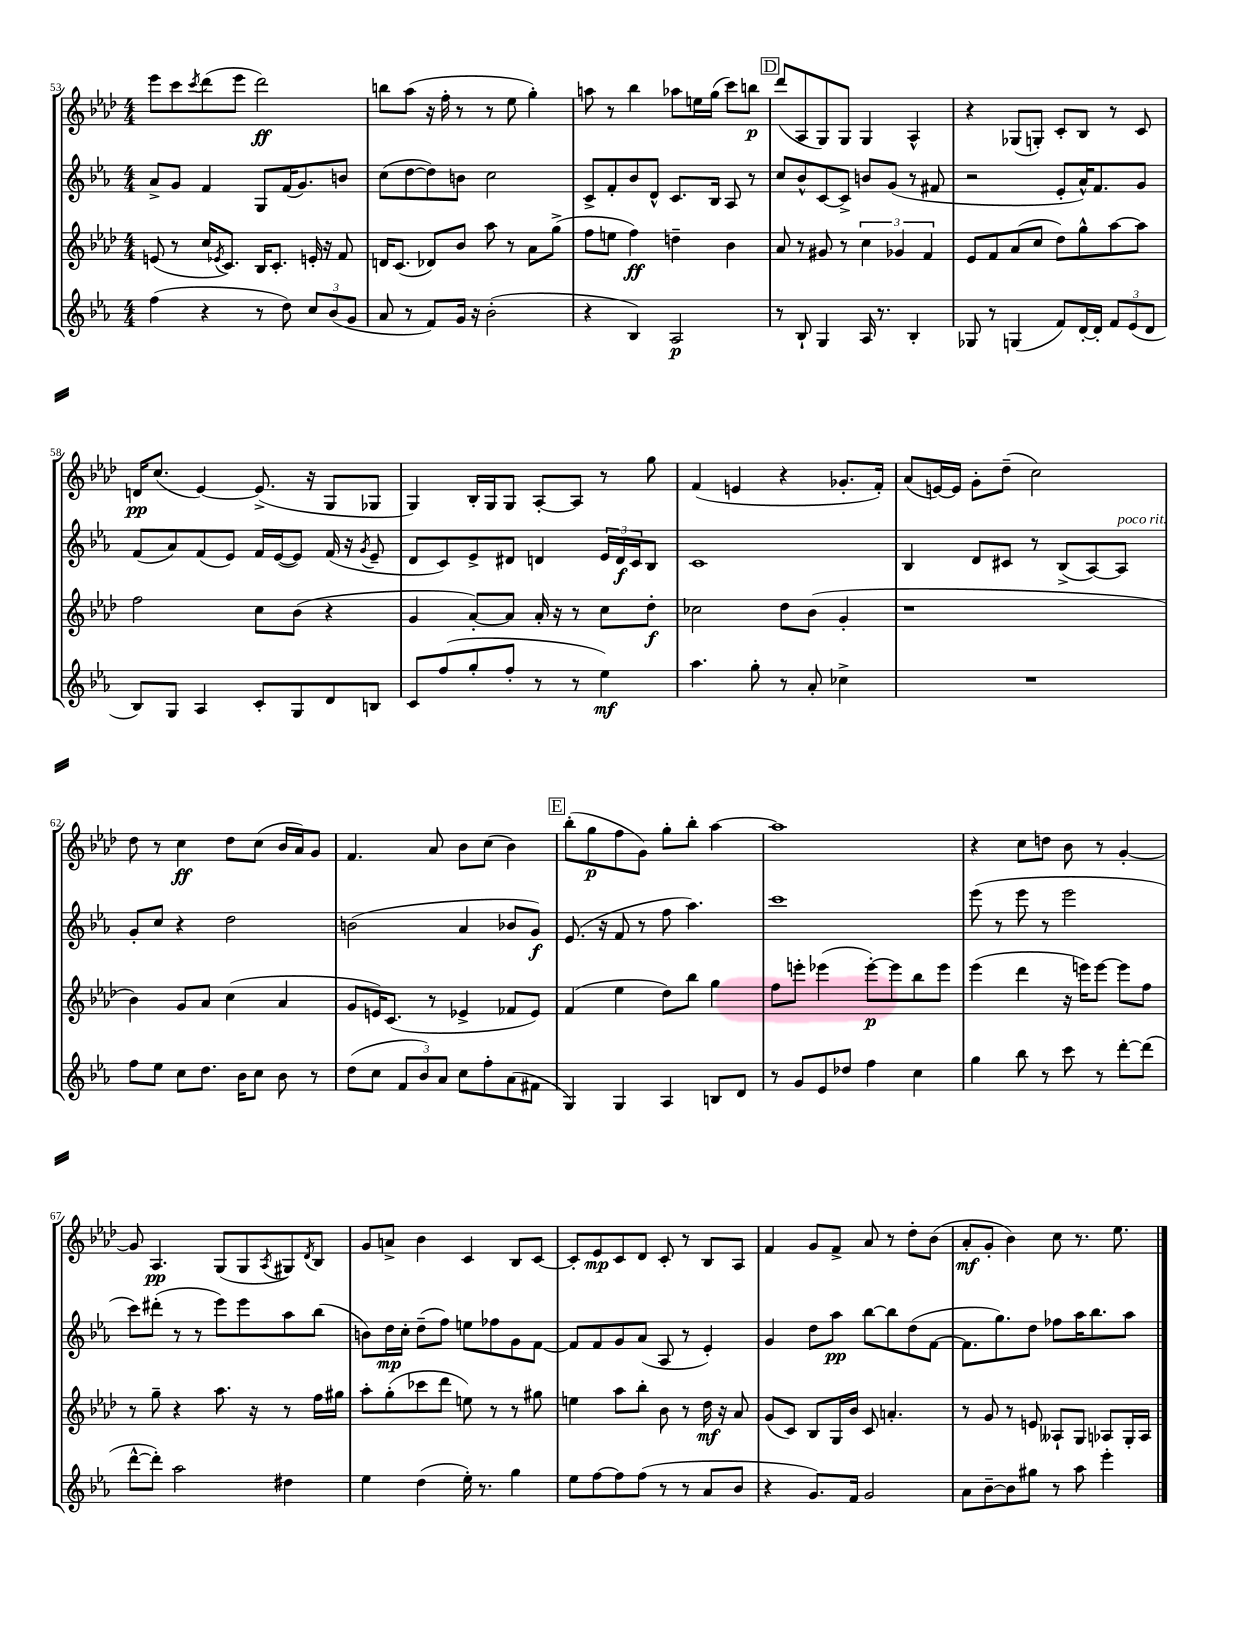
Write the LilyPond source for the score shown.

<<
\new StaffGroup <<
\new Staff = "s0" {
    \clef treble \key aes \major \numericTimeSignature \time 4/4
    ees'''8 c'''8 \acciaccatura { c'''8 } des'''8( ees'''8 des'''2\ff) |
    b''8 aes''8( r16 f''16-. r8 r8 ees''8 g''4-.) |
    a''8 r8 bes''4 aes''8 e''16 g''16( c'''8) b''8\p |
    \mark \markup { \box "D" } des'''8( aes8 g8) g8 g4 aes4-^ |
    r4 ges8( g8-.) c'8-. bes8 r8 c'8 |
    d'16\pp c''8.( ees'4~) ees'8.->( r16 g8 ges8 |
    g4) bes16-. g16 g8 aes8~-. aes8 r8 g''8 |
    f'4( e'4 r4 ges'8.-. f'16-.) |
    aes'8( e'16~) e'16 g'8-. des''8--( c''2) |
    des''8 r8 c''4\ff des''8 c''8( bes'16 aes'16) g'8 |
    f'4. aes'8 bes'8 c''8( bes'4) |
    \mark \markup { \box "E" } bes''8-.( g''8\p f''8 g'8) g''8-. bes''8-. aes''4~ |
    aes''1 |
    r4 c''8 d''8 bes'8 r8 g'4~-. |
    g'8 aes4.\pp g8( g8 \acciaccatura { aes8 } gis8) \acciaccatura { des'8 } bes8 |
    g'8 a'8-> bes'4 c'4 bes8 c'8~ |
    c'8-. ees'8\mp c'8 des'8 c'8-. r8 bes8 aes8 |
    f'4 g'8 f'8-> aes'8 r8 des''8-. bes'8( |
    aes'8-.\mf g'8-. bes'4) c''8 r8. ees''8. \bar "|." |
}
\new Staff = "s1" {
    \clef treble \key ees \major \numericTimeSignature \time 4/4
    aes'8-> g'8 f'4 g8 f'16( g'8.) b'8 |
    c''8( d''8~ d''8) b'8 c''2 |
    c'8-> f'8-. bes'8 d'8-^ c'8. bes16 aes8 r8 |
    \mark \markup { \box "D" } c''8 bes'8-^ c'8~ c'8-> b'8 g'8( r8 fis'8 |
    r2 ees'8-. aes'16-^) f'8. g'8 |
    f'8( aes'8) f'8( ees'8) f'16 ees'16~( ees'8) f'16( r16 \acciaccatura { g'8 } ees'8-- |
    d'8 c'8) ees'8-> dis'8 d'4 \tuplet 3/2 { ees'16 d'16\f c'16 } bes8 |
    c'1 |
    bes4 d'8 cis'8 r8 bes8->( aes8~) aes8^\markup { \italic "poco rit." } |
    g'8-. c''8 r4 d''2 |
    b'2( aes'4 bes'8 g'8\f) |
    \mark \markup { \box "E" } ees'8.( r16 f'8 r8 f''8 aes''4.) |
    c'''1 |
    ees'''8( r8 ees'''8 r8 ees'''2 |
    c'''8) dis'''8-.( r8 r8 ees'''8) ees'''8 aes''8 bes''8( |
    b'8) d''16\mp c''16-. d''8--( f''8) e''8 fes''8 g'8 f'8~ |
    f'8 f'8 g'8 aes'8( aes8 r8 ees'4-.) |
    g'4 d''8 aes''8\pp bes''8~ bes''8 d''8( f'8~ |
    f'8. g''8.) d''8 fes''8 aes''16 bes''8. aes''8 \bar "|." |
}
\new Staff = "s2" {
    \clef treble \key aes \major \numericTimeSignature \time 4/4
    e'8( r8 c''16 \acciaccatura { ees'8 } c'8.) bes16 c'8.-. e'16-. r16 f'8 |
    d'16 c'8.( des'8) bes'8 aes''8 r8 aes'8 g''8->( |
    f''8 e''8 f''4\ff) d''4-- bes'4 |
    \mark \markup { \box "D" } aes'8 r8 gis'8 r8 \tuplet 3/2 { c''4 ges'4 f'4 } |
    ees'8 f'8 aes'8( c''8 des''8) g''8-^ aes''8~ aes''8 |
    f''2 c''8 bes'8( r4 |
    g'4 aes'8~-.) aes'8 aes'16-. r16 r8 c''8 des''8-.\f |
    ces''2 des''8 bes'8( g'4-. |
    r1 |
    bes'4) g'8 aes'8 c''4( aes'4 |
    g'8 e'16) c'8.( r8 ees'4-> fes'8 ees'8) |
    \mark \markup { \box "E" } f'4( ees''4 des''8) bes''8 g''4 |
    f''8 e'''8-. ees'''4( ees'''8~-.\p) ees'''8 bes''8 ees'''8 |
    ees'''4( des'''4 r16 e'''16) e'''8~ e'''8 f''8 |
    r8 g''8-- r4 aes''8. r16 r8 f''16 gis''16 |
    aes''8-. g''8-.( ces'''8 des'''8 e''8) r8 r8 gis''8 |
    e''4 aes''8 bes''8-. bes'8 r8 des''16\mf r16 aes'8 |
    g'8( c'8) bes8 g16 bes'16 c'8 a'4.-. |
    r8 g'8 r8 e'8 aeses8-! g8 aes8 g16-. aes16 \bar "|." |
}
\new Staff = "s3" {
    \clef treble \key ees \major \numericTimeSignature \time 4/4
    f''4( r4 r8 d''8) \tuplet 3/2 { c''8 bes'8( g'8 } |
    aes'8 r8 f'8) g'16 r16 bes'2-.( |
    r4 bes4) aes2\p |
    \mark \markup { \box "D" } r8 bes8-! g4 aes16 r8. bes4-. |
    ges8 r8 g4( f'8) d'16~-. d'16-. \tuplet 3/2 { f'8 ees'8( d'8 } |
    bes8) g8 aes4 c'8-. g8 d'8 b8 |
    c'8 f''8( g''8-. f''8-. r8 r8 ees''4\mf) |
    aes''4. g''8-. r8 aes'8-. ces''4-> |
    R1 |
    f''8 ees''8 c''8 d''8. bes'16 c''8 bes'8 r8 |
    d''8( c''8 \tuplet 3/2 { f'8 bes'8) aes'8 } c''8 f''8-. aes'8( fis'8 |
    \mark \markup { \box "E" } g4) g4 aes4 b8 d'8 |
    r8 g'8 ees'8 des''8 f''4 c''4 |
    g''4 bes''8 r8 c'''8 r8 d'''8~-. d'''8( |
    d'''8~-^ d'''8-.) aes''2 dis''4 |
    ees''4 d''4( ees''16-.) r8. g''4 |
    ees''8 f''8~ f''8 f''8( r8 r8 aes'8 bes'8 |
    r4 g'8.) f'16 g'2 |
    aes'8 bes'8~-- bes'8 gis''8 r8 aes''8 ees'''4-. \bar "|." |
}
>>
>>
\layout { \context { \Score currentBarNumber = #53 } }
